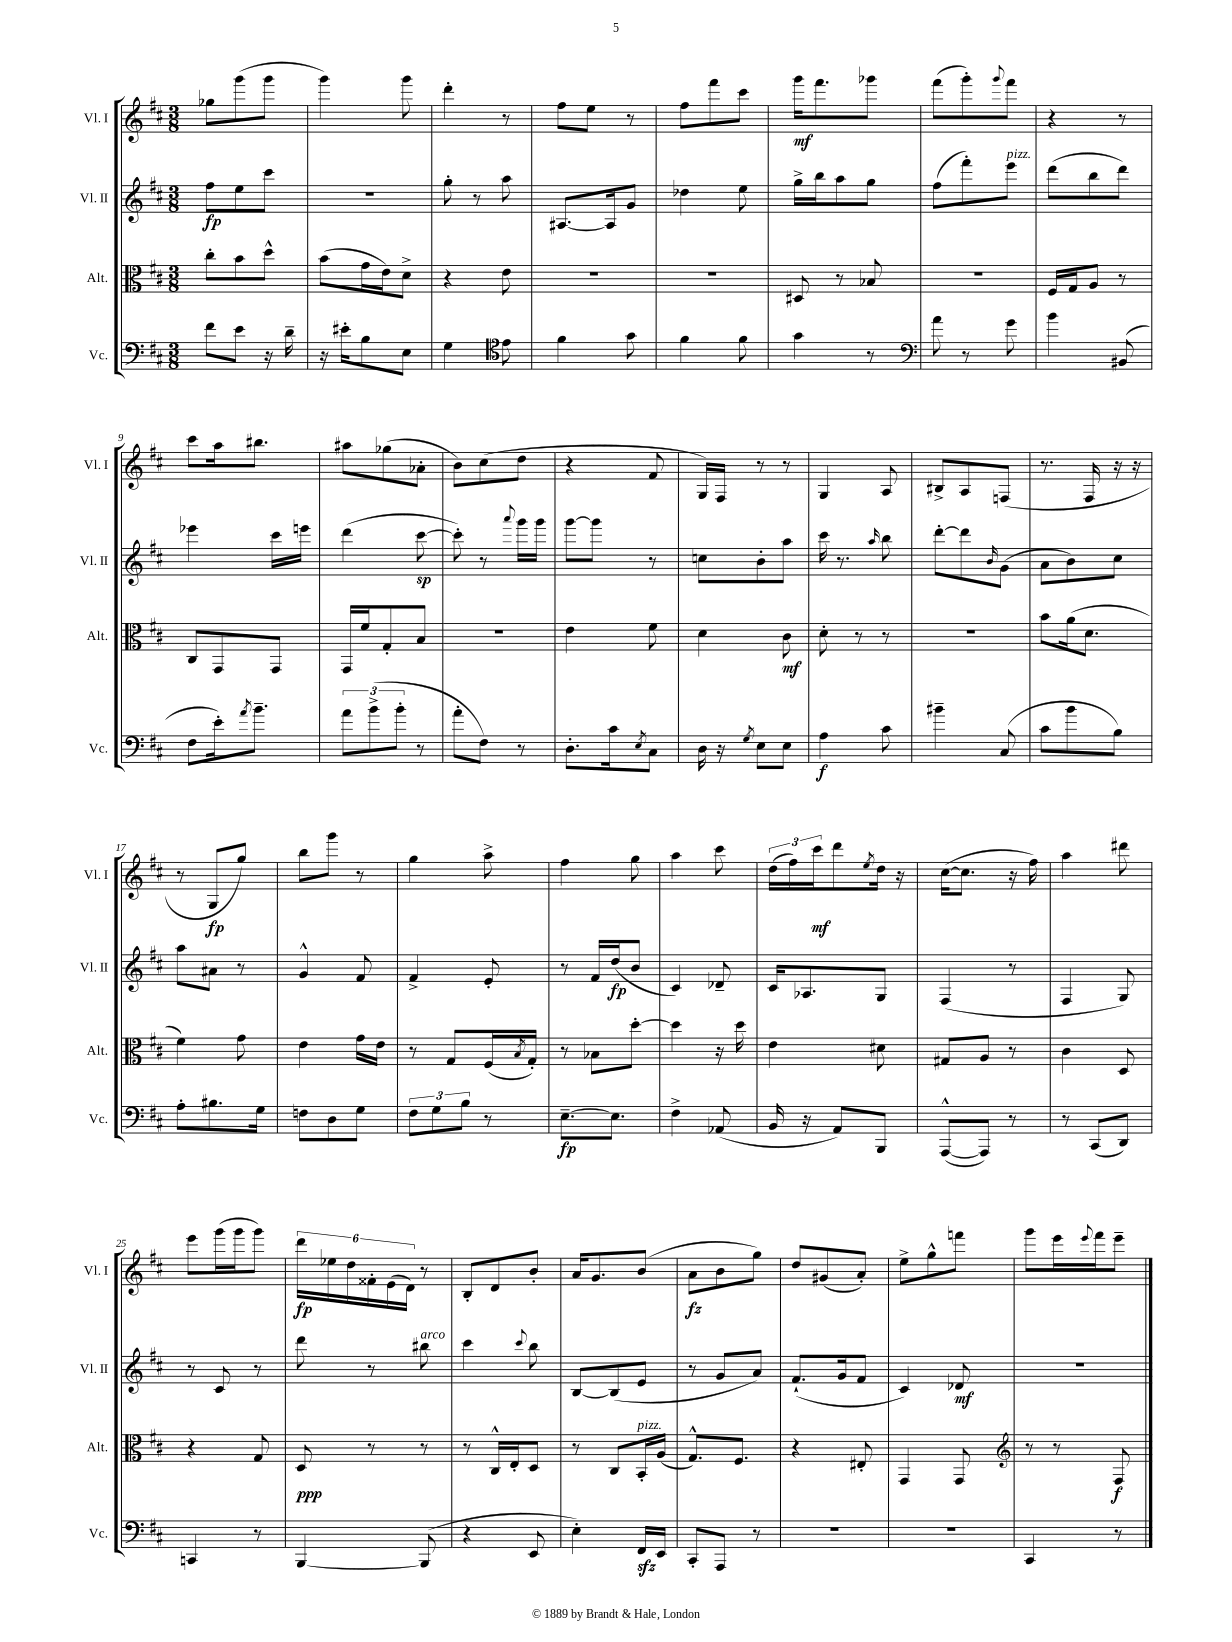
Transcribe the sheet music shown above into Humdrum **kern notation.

**kern	**dynam	**kern	**dynam	**kern	**dynam	**kern	**dynam
*part4	*part4	*part3	*part3	*part2	*part2	*part1	*part1
*staff4	*staff4	*staff3	*staff3	*staff2	*staff2	*staff1	*staff1
*I"Vc.	*	*I"Alt.	*	*I"Vl. II	*	*I"Vl. I	*
*I'Vc.	*	*I'Alt.	*	*I'Vl. II	*	*I'Vl. I	*
*clefF4	*	*clefC3	*	*clefG2	*	*clefG2	*
*k[f#c#]	*	*k[f#c#]	*	*k[f#c#]	*	*k[f#c#]	*
*M3/8	*	*M3/8	*	*M3/8	*	*M3/8	*
=1	=1	=1	=1	=1	=1	=1	=1
8f#\L	.	8cc#'\L	.	8ff#\L	fp	8gg-X\L	.
8e\J	.	8b\	.	8ee\	.	(8ggg\	.
16r	.	8dd^^\J	.	8ccc#\J	.	8ggg\J	.
16d~\	.	.	.	.	.	.	.
=2	=2	=2	=2	=2	=2	=2	=2
16r	.	(8b\L	.	4.r	.	4ggg\)	.
16e#X'\KL	.	.	.	.	.	.	.
8B\	.	16g\L	.	.	.	.	.
.	.	16e\J)	.	.	.	.	.
8E\J	.	8d^\J	.	.	.	8ggg\	.
=3	=3	=3	=3	=3	=3	=3	=3
4G\	.	4r	.	8gg'\	.	4ddd'\	.
.	.	.	.	8r	.	.	.
*clefC4	*	*	*	*	*	*	*
8e\	.	8e\	.	8aa\	.	8r	.
=4	=4	=4	=4	=4	=4	=4	=4
4f#\	.	4.r	.	[8.A#X/L	.	8ff#\L	.
.	.	.	.	.	.	8ee\J	.
.	.	.	.	16A#/k]	.	.	.
8g\	.	.	.	8g/J	.	8r	.
=5	=5	=5	=5	=5	=5	=5	=5
4f#\	.	4.r	.	4dd-X\	.	8ff#\L	.
.	.	.	.	.	.	8fff#\	.
8f#\	.	.	.	8ee\	.	8ccc#\J	.
=6	=6	=6	=6	=6	=6	=6	=6
4g\	.	8D#X/	.	16gg^\LL	.	16ggg\KL	mf
.	.	.	.	16bb\J	.	8.fff#\	.
.	.	8r	.	8aa\	.	.	.
8r	.	8B-X/	.	8gg\J	.	8ggg-X\J	.
=7	=7	=7	=7	=7	=7	=7	=7
*clefF4	*	*	*	*	*	*	*
8a\	.	4.r	.	(8ff#\L	.	(8fff#\L	.
8r	.	.	.	8fff#'\)	.	8ggg'\)	.
.	.	.	.	.	.	8qqggg/	.
!	!	!	!	!LO:TX:a:i:t=pizz.	!	!	!
8g\	.	.	.	8eee\J	.	8fff#\J	.
=8	=8	=8	=8	=8	=8	=8	=8
4b\	.	16F#/LL	.	(8ddd\L	.	4r	.
.	.	16G/J	.	.	.	.	.
.	.	8A/J	.	8bb\	.	.	.
(8BB#X/	.	8r	.	8ddd\J)	.	8r	.
!!LO:LB:g=z
=9	=9	=9	=9	=9	=9	=9	=9
8F#\L	.	8C#/L	.	4eee-X\	.	8ccc#\L	.
16e'\k)	.	8GG/	.	.	.	16aa\k	.
8qa/	.	.	.	.	.	.	.
8.b~\J	.	.	.	.	.	8.bb#X\J	.
.	.	8GG/J	.	16ccc#\LL	.	.	.
.	.	.	.	16eeen\JJ	.	.	.
=10	=10	=10	=10	=10	=10	=10	=10
12a\L	.	16GG/LL	.	(4ddd\	.	8aa#X\L	.
.	.	16f#/J	.	.	.	.	.
(12b^\	.	.	.	.	.	.	.
.	.	8G'/	.	.	.	(8gg-X\	.
12b'\J	.	.	.	.	.	.	.
8r	.	8B/J	.	[8ccc#\	sp	8a-X'\J	.
=11	=11	=11	=11	=11	=11	=11	=11
8a'\L	.	4.r	.	8ccc#'\])	.	8b\L)	.
8F#\J)	.	.	.	8r	.	(8cc#\	.
.	.	.	.	8qqaaa/	.	.	.
8r	.	.	.	16ggg\LL	.	8dd\J	.
.	.	.	.	16ggg\JJ	.	.	.
=12	=12	=12	=12	=12	=12	=12	=12
8.D'\L	.	4e\	.	[8ggg\L	.	4r	.
.	.	.	.	8ggg\J]	.	.	.
16c#\k	.	.	.	.	.	.	.
8qE/	.	.	.	.	.	.	.
8C#\J	.	8f#\	.	8r	.	8f#/	.
=13	=13	=13	=13	=13	=13	=13	=13
16D\	.	4d\	.	8ccn\L	.	16G/LL)	.
16r	.	.	.	.	.	16F#/JJ	.
8qG/	.	.	.	.	.	.	.
8E\L	.	.	.	8b'\	.	8r	.
8E\J	.	8c#\	mf	8aa\J	.	8r	.
=14	=14	=14	=14	=14	=14	=14	=14
4A\	f	8d'\	.	16ccc#\	.	4G/	.
.	.	.	.	8.r	.	.	.
.	.	8r	.	.	.	.	.
.	.	.	.	16qqaa/	.	.	.
8c#\	.	8r	.	8bb\	.	8A/	.
=15	=15	=15	=15	=15	=15	=15	=15
4b#X~\	.	4.r	.	[8ddd'\L	.	8B#X^/L	.
.	.	.	.	8ddd\]	.	8A/	.
.	.	.	.	16qqb/	.	.	.
(8C#/	.	.	.	(8g\J	.	(8Fn/J	.
=16	=16	=16	=16	=16	=16	=16	=16
8c#\L	.	8b\L	.	8a\L	.	8.r	.
8b\	.	(16a\k	.	8b\)	.	.	.
.	.	8.d\J	.	.	.	16F#/	.
8B\J)	.	.	.	8cc#\J	.	16r	.
.	.	.	.	.	.	16r	.
!!LO:LB:g=z
=17	=17	=17	=17	=17	=17	=17	=17
8A'\L	.	4f#\)	.	8aa\L	.	8r	.
8.B#X\	.	.	.	8a#X\J	.	8G/L	fp
.	.	8g\	.	8r	.	8gg/J)	.
16G\Jk	.	.	.	.	.	.	.
=18	=18	=18	=18	=18	=18	=18	=18
8Fn\L	.	4e\	.	4g^^/	.	8bb\L	.
8D\	.	.	.	.	.	8ggg\J	.
8G\J	.	16g\LL	.	8f#/	.	8r	.
.	.	16e\JJ	.	.	.	.	.
=19	=19	=19	=19	=19	=19	=19	=19
12F#\L	.	8r	.	4f#^/	.	4gg\	.
12G\	.	.	.	.	.	.	.
.	.	8G/L	.	.	.	.	.
12B\J	.	.	.	.	.	.	.
8r	.	(16F#/L	.	8e'/	.	8aa^\	.
.	.	8qB/	.	.	.	.	.
.	.	16G'/JJ)	.	.	.	.	.
=20	=20	=20	=20	=20	=20	=20	=20
[8.E~\L	fp	8r	.	8r	.	4ff#\	.
.	.	8B-X\L	.	16f#/LL	.	.	.
8.E\J]	.	.	.	(16dd/J	fp	.	.
.	.	[8dd'\J	.	8b/J	.	8gg\	.
=21	=21	=21	=21	=21	=21	=21	=21
4F#^\	.	4dd\]	.	4c#/)	.	4aa\	.
(8AA-X/	.	16r	.	8d-X~/	.	8ccc#\	.
.	.	16dd\	.	.	.	.	.
=22	=22	=22	=22	=22	=22	=22	=22
16BB/	.	4e\	.	16c#/KL	.	(24dd\LL	.
.	.	.	.	.	.	24ff#\)	.
16r	.	.	.	8.A-X/	.	.	.
.	.	.	.	.	.	24ccc#\J	mf
8AA/L)	.	.	.	.	.	8ddd\	.
.	.	.	.	.	.	8qee/	.
8BBB/J	.	8d#X\	.	8G/J	.	16dd\Jk	.
.	.	.	.	.	.	16r	.
=23	=23	=23	=23	=23	=23	=23	=23
([8AAA^^/L	.	8G#X/L	.	(4F#/	.	([16cc#\KL	.
.	.	.	.	.	.	8.cc#\J]	.
8AAA/J])	.	8A/J	.	.	.	.	.
8r	.	8r	.	8r	.	16r	.
.	.	.	.	.	.	16ff#\)	.
=24	=24	=24	=24	=24	=24	=24	=24
8r	.	4c#\	.	4F#/	.	4aa\	.
(8CC#/L	.	.	.	.	.	.	.
8DD/J)	.	8D/	.	8G/)	.	8ddd#X\	.
!!LO:LB:g=z
=25	=25	=25	=25	=25	=25	=25	=25
4CCn/	.	4r	.	8r	.	8eee\L	.
.	.	.	.	8c#/	.	(16ggg\L	.
.	.	.	.	.	.	16ggg\J	.
8r	.	8G/	.	8r	.	8ggg\J)	.
=26	=26	=26	=26	=26	=26	=26	=26
[4BBB/	.	8D/	ppp	8ddd\	.	24ddd\LL	fp
.	.	.	.	.	.	24ee-X\	.
.	.	.	.	.	.	24dd\	.
.	.	8r	.	8r	.	24f##X'\	.
.	.	.	.	.	.	(24e\	.
.	.	.	.	.	.	24d\JJ)	.
!	!	!	!	!LO:TX:a:i:t=arco	!	!	!
(8BBB/]	.	8r	.	8bb#X\	.	8r	.
=27	=27	=27	=27	=27	=27	=27	=27
4r	.	8r	.	4ccc#\	.	8B'/L	.
.	.	16C#^^/LL	.	.	.	8d/	.
.	.	16E'/J	.	.	.	.	.
.	.	.	.	8qqccc#/	.	.	.
8EE/	.	8D/J	.	8bb\	.	8b'/J	.
=28	=28	=28	=28	=28	=28	=28	=28
4E'\)	.	8r	.	[8B/L	.	16a/KL	.
.	.	.	.	.	.	8.g/	.
.	.	8C#/L	.	(8B/]	.	.	.
!	!	!LO:TX:a:i:t=pizz.	!	!	!	!	!
16FF#zz/LL	.	16BB'/L	.	8e/J	.	(8b/J	.
16EE/JJ	.	(16A/JJ	.	.	.	.	.
=29	=29	=29	=29	=29	=29	=29	=29
8CC#'/L	.	8.G^^/L)	.	8r	.	8a\L	fz
8AAA/J	.	.	.	8g/L	.	8b\	.
.	.	8.F#/J	.	.	.	.	.
8r	.	.	.	8a/J)	.	8gg\J)	.
=30	=30	=30	=30	=30	=30	=30	=30
4.r	.	4r	.	(8.f#`/L	.	8dd/L	.
.	.	.	.	.	.	(8g#X/	.
.	.	.	.	16g/k	.	.	.
.	.	8E#X'/	.	8f#/J	.	8a'/J)	.
=31	=31	=31	=31	=31	=31	=31	=31
4.r	.	4GG/	.	4c#/)	.	8ee^\L	.
.	.	.	.	.	.	8gg^^\	.
.	.	8GG/	.	8d-X/	mf	8fffn\J	.
=32	=32	=32	=32	=32	=32	=32	=32
*	*	*clefG2	*	*	*	*	*
4CC#/	.	8r	.	4.r	.	8ggg\L	.
.	.	8r	.	.	.	16eee\L	.
.	.	.	.	.	.	8qqeee/	.
.	.	.	.	.	.	16fff#\J	.
8r	.	8F#/	f	.	.	8eee~\J	.
==	==	==	==	==	==	==	==
*-	*-	*-	*-	*-	*-	*-	*-
